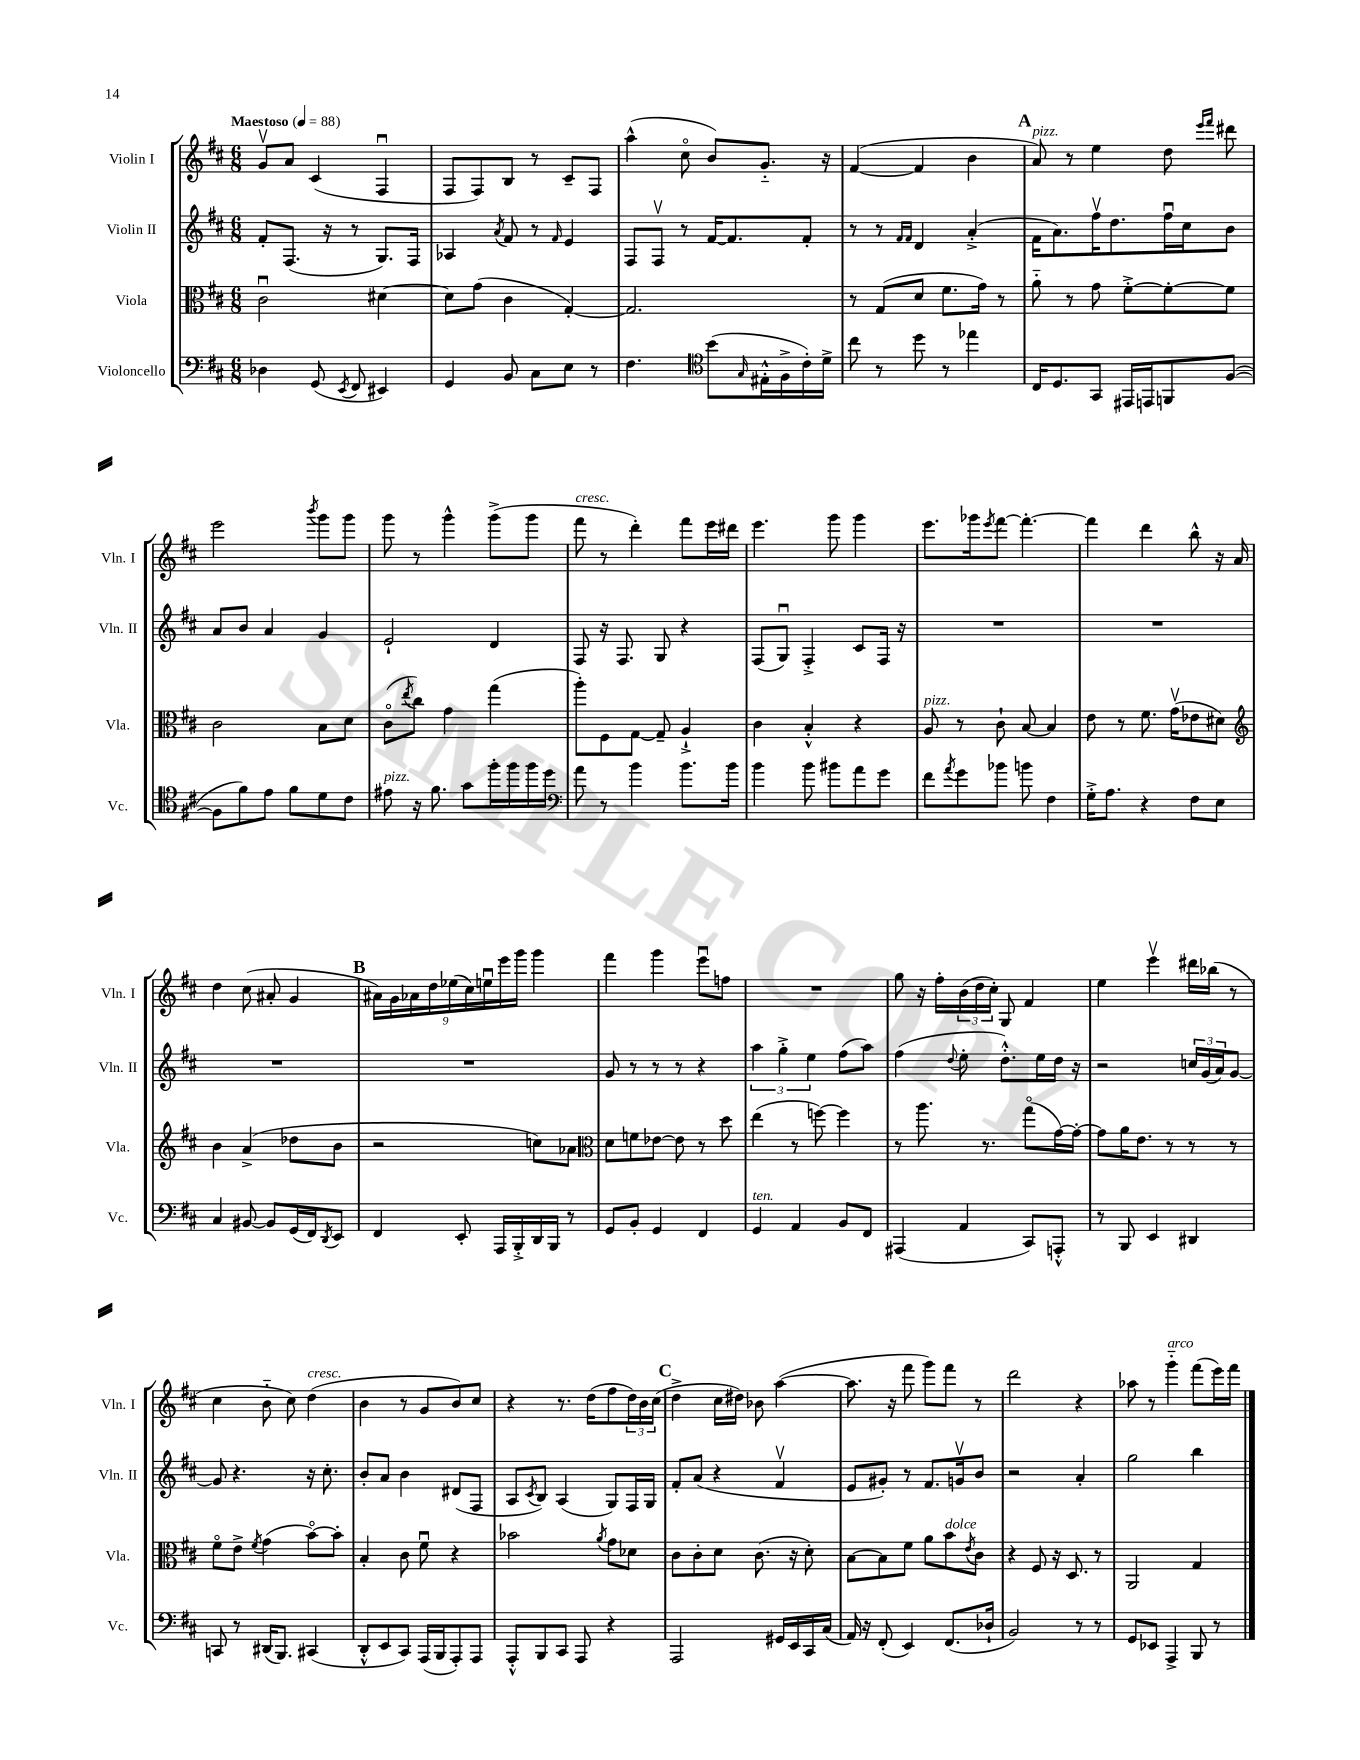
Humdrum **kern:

**kern	**kern	**kern	**kern
*staff4	*staff3	*staff2	*staff1
*clefF4	*clefC3	*clefG2	*clefG2
*k[f#c#]	*k[f#c#]	*k[f#c#]	*k[f#c#]
*M6/8	*M6/8	*M6/8	*M6/8
*MM88	*MM88	*MM88	*MM88
4D-\	2c#u\	8f#'/L	8gv/L
.	.	(8.F#/J	8a/J
(8GG/	.	.	(4c#/
.	.	16r	.
8qEE/	.	.	.
8FF#/	.	8r	.
4EE#/)	[4d#\	8.G/L)	4F#u/
.	.	16F#/Jk	.
=	=	=	=
4GG/	8d#\]L	4A-/	8F#/L
.	(8g\J	.	8F#/)
.	.	8qa/	.
8BB/	4c#\	8f#/	8B/J
8C#\L	.	8r	8r
.	.	16qqf#/	.
8E\J	[4G'/)	4e/	8c#~/L
8r	.	.	8F#/J
=	=	=	=
4.F#\	2.G/]	8F#/L	(4aa^^\
.	.	8F#v/J	.
.	.	8r	8cc#o\
*clefC4	*	*	*
(8b\L	.	[16f#/LK	8b/L)
.	.	8.f#/]	.
16qqG/	.	.	.
16E#'^^\L	.	.	8.g'~/J
16F#^\	.	.	.
16c#'\)	.	8f#'/J	.
16d^\JJ	.	.	16r
=	=	=	=
8cc#\	8r	8r	([4f#/
8r	(8G/L	8r	.
.	.	16qqf#/LL	.
.	.	16qqf#/JJ	.
8dd\	8d/J	4d/	4f#/]
8r	8.f#\L	.	.
4ee-\	.	(4a'^/	4b\
.	16g\Jk)	.	.
.	8r	.	.
=	=	=	=
16C#/LK	8a'~\	16f#\LK	8a/)
8.D/	.	8.a\)	.
.	8r	.	8r
8GG/J	8g\	16ff#v\K	4ee\
.	.	8.dd\	.
16EE#/LL	[8f#'^\L	.	.
16EE/J	.	.	.
8FF/	8f#'\_	16ff#u\L	8dd\
.	.	16cc#\J	.
.	.	.	16qqeee/LL
.	.	.	16qqfff#/JJ
([8F#/J	8f#\]J	8b\J	8ddd#\
=	=	=	=
8F#\]L	2c#\	8a/L	2eee\
8f#\)	.	8b/J	.
8e\J	.	4a/	.
8f#\L	.	.	.
.	.	.	8qbbb/
8d\	8B\L	4g/	8ggg\L
8c#\J	8d\J	.	8ggg\J
=	=	=	=
8e#\	(8c#o\L	2e`/	8ggg\
.	8qee/	.	.
16r	8cc#\J)	.	8r
8.f#\	.	.	.
.	4g\	.	4ggg^^\
8g\L	.	.	.
16ff#'\L	(4gg\	4d/	(8ggg^\L
16ff#\	.	.	.
16ff#\	.	.	8ggg\J
16dd\JJ	.	.	.
=	=	=	=
*clefF4	*	*	*
8a\	8aa'\L)	8F#/	8fff#\
8r	8F#\	16r	8r
.	.	8.F#/	.
4b\	[8G\J	.	4ddd'\)
.	8G~/]	8G/	.
8.b\L	4A`^/	4r	8fff#\L
.	.	.	16eee\L
16b\Jk	.	.	16ddd#\JJ
=	=	=	=
4b\	4c#\	(8F#/L	4.eee\
.	.	8Gu/J)	.
8b\	4B'^^/	4F#'^/	.
8b#\L	.	.	8ggg\
8a\	4r	8c#/L	4ggg\
8g\J	.	16F#/Jk	.
.	.	16r	.
=	=	=	=
8f#\L	8A/	2.r	8.eee\L
8qa/	.	.	.
8g\	8r	.	.
.	.	.	16ggg-\k
.	.	.	8qeee/
8b-\J	8c#`\	.	[8fff#\J
8b\	[8B/	.	4.fff#'\_
4F#\	4B/]	.	.
=	=	=	=
16G'^\LK	8e\	2.r	4fff#\]
8.A\J	.	.	.
.	8r	.	.
4r	8.f#\	.	4ddd\
.	(16gv\LK	.	.
8F#\L	8e-\	.	8bb^^\
8E\J	8d#\J)	.	16r
.	.	.	16a/
=	=	=	=
*	*clefG2	*	*
4C#/	4b\	2.r	4dd\
[8BB#/	(4a^/	.	(8cc#\
8BB#/]L	.	.	8a#'/
(16GG/L	8dd-\L	.	4g/
16FF#/J)	.	.	.
8qDD/	.	.	.
8EE/J	8b\J	.	.
=	=	=	=
4FF#/	2r	2.r	18a#\LL)
.	.	.	18g\
.	.	.	18a-\
.	.	.	18dd\
.	.	.	(18ee-\
8EE'/	.	.	.
.	.	.	18cc#\)
.	.	.	18eeu\
16AAA/LL	.	.	.
.	.	.	18eee\
16BBB'^/	.	.	.
.	.	.	18ggg\JJ
16DD/	8cc\L)	.	4ggg\
16BBB/JJ	.	.	.
8r	8a-\J	.	.
=	=	=	=
*	*clefC3	*	*
8GG/L	8d\L	8g/	4fff#\
8BB'/J	8f\	8r	.
4GG/	[8e-\J	8r	4ggg\
.	8e-\]	8r	.
4FF#/	8r	4r	8eeeu\L
.	8dd\	.	8ff\J
=	=	=	=
4GG/	(4ee\	6aa\	2.r
.	.	6gg'^\	.
4AA/	8r	.	.
.	.	6ee\	.
.	[8ff\)	.	.
8BB/L	4ff\]	(8ff#\L	.
8FF#/J	.	8aa\J)	.
=	=	=	=
(4AAA#/	8r	(4ff#\	8gg\
.	8.aa\	.	16r
.	.	.	16ff#'\LL
.	.	8qqdd/	.
4AA/	.	8ee'\	(24b\
.	.	.	24dd\
.	8.r	.	.
.	.	.	24cc#'\JJ)
.	.	8.dd'^^\L)	8G/
8CC#/L)	(8ggo\L	.	4f#/
.	.	16ee\L	.
8AAA'^^/J	[16g\L)	16dd\JJ	.
.	16g'\_JJ	16r	.
=	=	=	=
8r	8g\]L	2r	4ee\
8BBB/	16a\K	.	.
.	8.e\J	.	.
4EE/	.	.	4eeev\
.	8r	.	.
4DD#/	8r	24cc/LL	16ddd#\LL
.	.	(24g/	.
.	.	.	(16bb-\JJ
.	.	24a/J)	.
.	8r	[8g/J	8r
=	=	=	=
8CC/	8f#o\L	8g/]	4cc#\
8r	8e^\J	4.r	.
.	8qf#/	.	.
(16DD#/LK	(4g\	.	8b'~\
8.BBB/J)	.	.	.
.	.	.	8cc#\)
(4CC#/	[8bo\L)	16r	(4dd\
.	.	8.cc#'\	.
.	8b'\]J	.	.
=	=	=	=
8DD'^^/L	4B'/	8b'/L	4b\
8EE/	.	8a/J	.
8CC#/J)	8c#\	4b\	8r
(16AAA/LL	8f#u\	.	8g/L
16BBB/J	.	.	.
8AAA'/)	4r	(8d#/L	8b/)
8AAA/J	.	8F#/J	8cc#/J
=	=	=	=
8AAA'^^/L	2b-\	8A/L	4r
.	.	8qc#/	.
8BBB/	.	8B/J)	.
8CC#/J	.	(4A/	8.r
8AAA/	.	.	.
.	.	.	(16dd\LK
.	8qa/	.	.
4r	8g\L	8G/L)	8ff#\
.	8d-\J	16F#/L	24dd\L)
.	.	.	24b\
.	.	16G/JJ	.
.	.	.	(24cc#\JJ
=	=	=	=
2AAA/	8c#\L	8f#'/L	4dd^\
.	8c#'\	(8a/J	.
.	8d\J	4r	16cc#\LL
.	.	.	16dd#\JJ)
.	(8.c#\	.	8b-\
16GG#/LL	.	4f#v/	([4aa\
16EE/	16r	.	.
16CC#/	8d'\)	.	.
(16C#/JJ	.	.	.
=	=	=	=
16AA/)	[8B\L	8e/L	8.aa\]
16r	.	.	.
(8FF#'/	8B\]	8g#'/J)	.
.	.	.	16r
4EE/)	8f#\J	8r	8fff#\
.	8a\L	8.f#/L	8ggg\L)
(8.FF#/L	8b\	.	8fff#\J
.	.	16gv/k	.
.	8qe/	.	.
.	8c#\J	8b/J	8r
16D-`/Jk	.	.	.
=	=	=	=
2BB/)	4r	2r	2ddd\
.	8F#/	.	.
.	16r	.	.
.	8.D/	.	.
8r	.	4a'/	4r
8r	8r	.	.
=	=	=	=
8GG/L	2AA/	2gg\	8aa-\
8EE-/J	.	.	8r
4AAA^/	.	.	4ggg'~\
8BBB/	4G/	4bb\	(8fff#\L
8r	.	.	16eee\L)
.	.	.	16fff#\JJ
==	==	==	==
*-	*-	*-	*-
